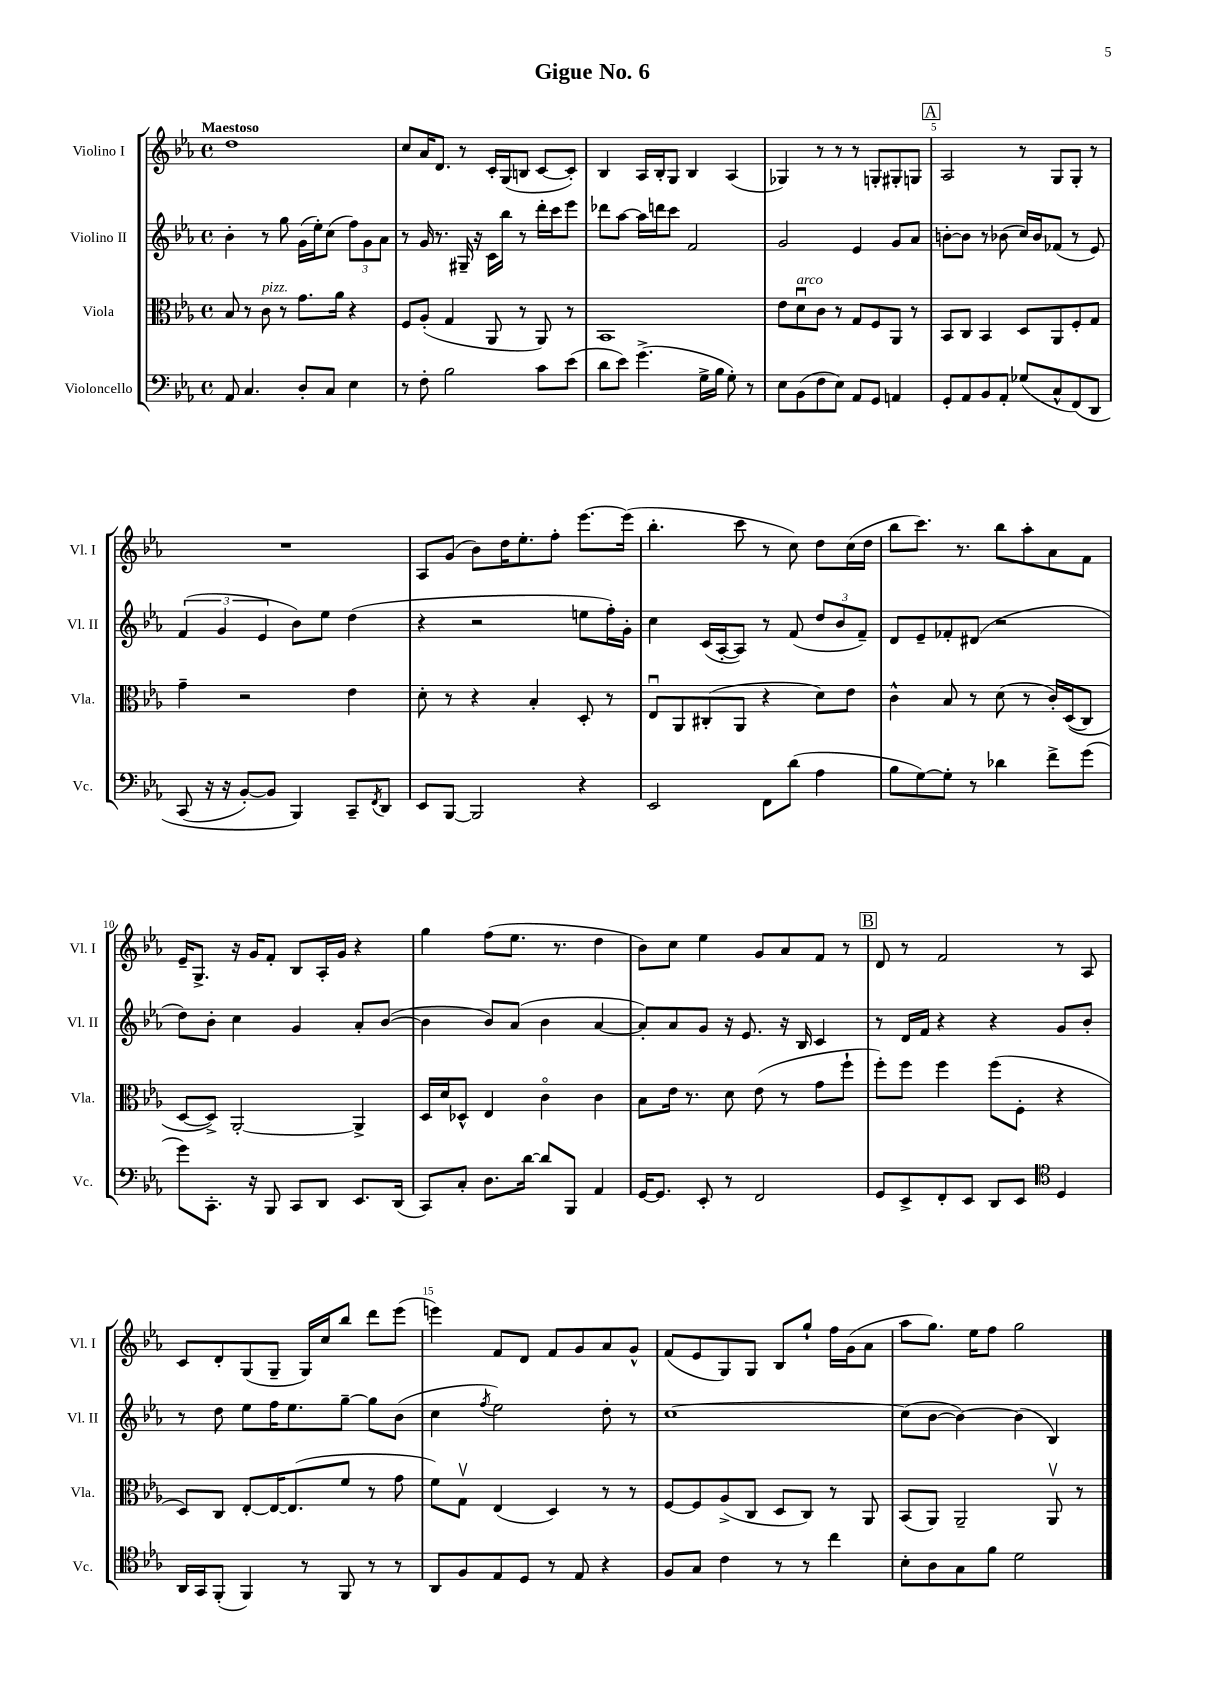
\header { title = "Gigue No. 6" }
<<
\new StaffGroup <<
\new Staff = "s0" \with { instrumentName = "Violino I" shortInstrumentName = "Vl. I" } {
    \clef treble \key ees \major \defaultTimeSignature \time 4/4 \tempo "Maestoso"
    d''1 |
    c''8 aes'16 d'8. r8 c'16-. g16( b8 c'8~ c'8-.) |
    bes4 aes16 bes16-. g8 bes4 aes4( |
    ges4) r8 r8 r8 g8-. gis8-. g8 |
    \mark \markup { \box "A" } aes2 r8 g8 g8-. r8 |
    R1 |
    aes8 g'8( bes'8) d''16 ees''8.-. f''8-. ees'''8.~ ees'''16( |
    bes''4.-. c'''8 r8 c''8) d''8 c''16( d''16 |
    bes''8 c'''8.) r8. bes''8 aes''8-. aes'8 f'8 |
    ees'16-- g8.-> r16 g'16 f'8-. bes8 aes16-. g'16 r4 |
    g''4 f''8( ees''8. r8. d''4 |
    bes'8) c''8 ees''4 g'8 aes'8 f'8 r8 |
    \mark \markup { \box "B" } d'8 r8 f'2 r8 aes8 |
    c'8 d'8-. g8( g8-- g16) c''16 bes''8 d'''8 ees'''8( |
    e'''4) f'8 d'8 f'8 g'8 aes'8 g'8-^ |
    f'8( ees'8 g8) g8 bes8 g''8-! f''16 g'16( aes'8 |
    aes''8 g''8.) ees''16 f''8 g''2 \bar "|." |
}
\new Staff = "s1" \with { instrumentName = "Violino II" shortInstrumentName = "Vl. II" } {
    \clef treble \key ees \major \defaultTimeSignature \time 4/4
    bes'4-. r8 g''8 g'16( ees''16-.) c''8( \tuplet 3/2 { f''8) g'8 aes'8 } |
    r8 g'16 r8. gis16-- r16 c'16 bes''16 r8 d'''16-. c'''16 ees'''8 |
    des'''8 aes''8~ aes''16 d'''16 c'''8 f'2 |
    g'2 ees'4 g'8 aes'8 |
    \mark \markup { \box "A" } b'8~-. b'8 r8 bes'8( c''16) bes'16 fes'8( r8 ees'8) |
    \tuplet 3/2 { f'4( g'4 ees'4 } bes'8) ees''8 d''4( |
    r4 r2 e''8 f''16-.) g'16-. |
    c''4 c'16( aes16~-. aes8) r8 f'8( \tuplet 3/2 { d''8 bes'8 f'8--) } |
    d'8 ees'8-- fes'8-. dis'8( r2 |
    d''8) bes'8-. c''4 g'4 aes'8-. bes'8~( |
    bes'4 bes'8) aes'8( bes'4 aes'4~ |
    aes'8-.) aes'8 g'8 r16 ees'8. r16 bes16 c'4 |
    \mark \markup { \box "B" } r8 d'16 f'16 r4 r4 g'8 bes'8-. |
    r8 d''8 ees''8 f''16 ees''8. g''8~-- g''8 bes'8( |
    c''4 \acciaccatura { f''8 } ees''2) d''8-. r8 |
    c''1~ |
    c''8( bes'8~ bes'4~) bes'4( bes4) \bar "|." |
}
\new Staff = "s2" \with { instrumentName = "Viola" shortInstrumentName = "Vla." } {
    \clef alto \key ees \major \defaultTimeSignature \time 4/4
    bes8 r8 c'8^\markup { \italic "pizz." } r8 g'8. aes'16 r4 |
    f8 aes8-.( g4 aes,8 r8 aes,8) r8 |
    bes,1 |
    ees'8 d'8\downbow^\markup { \italic "arco" } c'8 r8 g8 f8 aes,8 r8 |
    \mark \markup { \box "A" } bes,8 c8 bes,4 d8 aes,8 f8-. g8 |
    g'4-- r2 ees'4 |
    d'8-. r8 r4 bes4-. d8-. r8 |
    ees8\downbow aes,8 cis8-.( aes,8 r4 d'8) ees'8 |
    c'4-^ bes8 r8 d'8( r8 c'16-.) d16(\( c8) |
    d8~ d8->\) aes,2~-. aes,4-> |
    d16 d'16 des8-^ ees4 c'4\flageolet c'4 |
    bes8 ees'16 r8. d'8 ees'8( r8 g'8 f''8-! |
    \mark \markup { \box "B" } f''8-.) f''8 f''4 f''8( f8-. r4 |
    d8) c8 ees8~-. ees16~ ees8.( f'8 r8 g'8 |
    f'8) g8\upbow ees4( d4) r8 r8 |
    f8~ f8 aes8->( c8 d8 c8) r8 aes,8 |
    bes,8( aes,8) aes,2-- aes,8\upbow r8 \bar "|." |
}
\new Staff = "s3" \with { instrumentName = "Violoncello" shortInstrumentName = "Vc." } {
    \clef bass \key ees \major \defaultTimeSignature \time 4/4
    aes,8 c4. d8-. c8 ees4 |
    r8 f8-. bes2 c'8 ees'8( |
    d'8 ees'8) g'4.->( g16-> bes16 g8-.) r8 |
    ees8 bes,8( f8 ees8) aes,8 g,8 a,4 |
    \mark \markup { \box "A" } g,8-. aes,8 bes,8 aes,8-. ges8( c8-^ f,8)\( d,8 |
    c,8( r16 r16 bes,8~-.) bes,8 bes,,4\) c,8-- \acciaccatura { f,8 } d,8 |
    ees,8 bes,,8~ bes,,2 r4 |
    ees,2 f,8 d'8( aes4 |
    bes8 g8~) g8-. r8 des'4 f'8-> g'8( |
    g'8) c,8.-. r16 bes,,8 c,8 d,8 ees,8. d,16( |
    c,8) c8-. d8. d'16~ d'8 bes,,8 aes,4 |
    g,16~ g,8. ees,8-. r8 f,2 |
    \mark \markup { \box "B" } g,8 ees,8-> f,8-. ees,8 d,8 ees,8 \clef tenor d4 |
    aes,16 g,16 f,8-.( f,4) r8 f,8 r8 r8 |
    aes,8 f8 ees8 d8 r8 ees8 r4 |
    f8 g8 c'4 r8 r8 c''4 |
    bes8-. aes8 g8 f'8 d'2 \bar "|." |
}
>>
>>
\layout { \context { \Score \override BarNumber.break-visibility = ##(#f #t #t) barNumberVisibility = #(every-nth-bar-number-visible 5) } }
